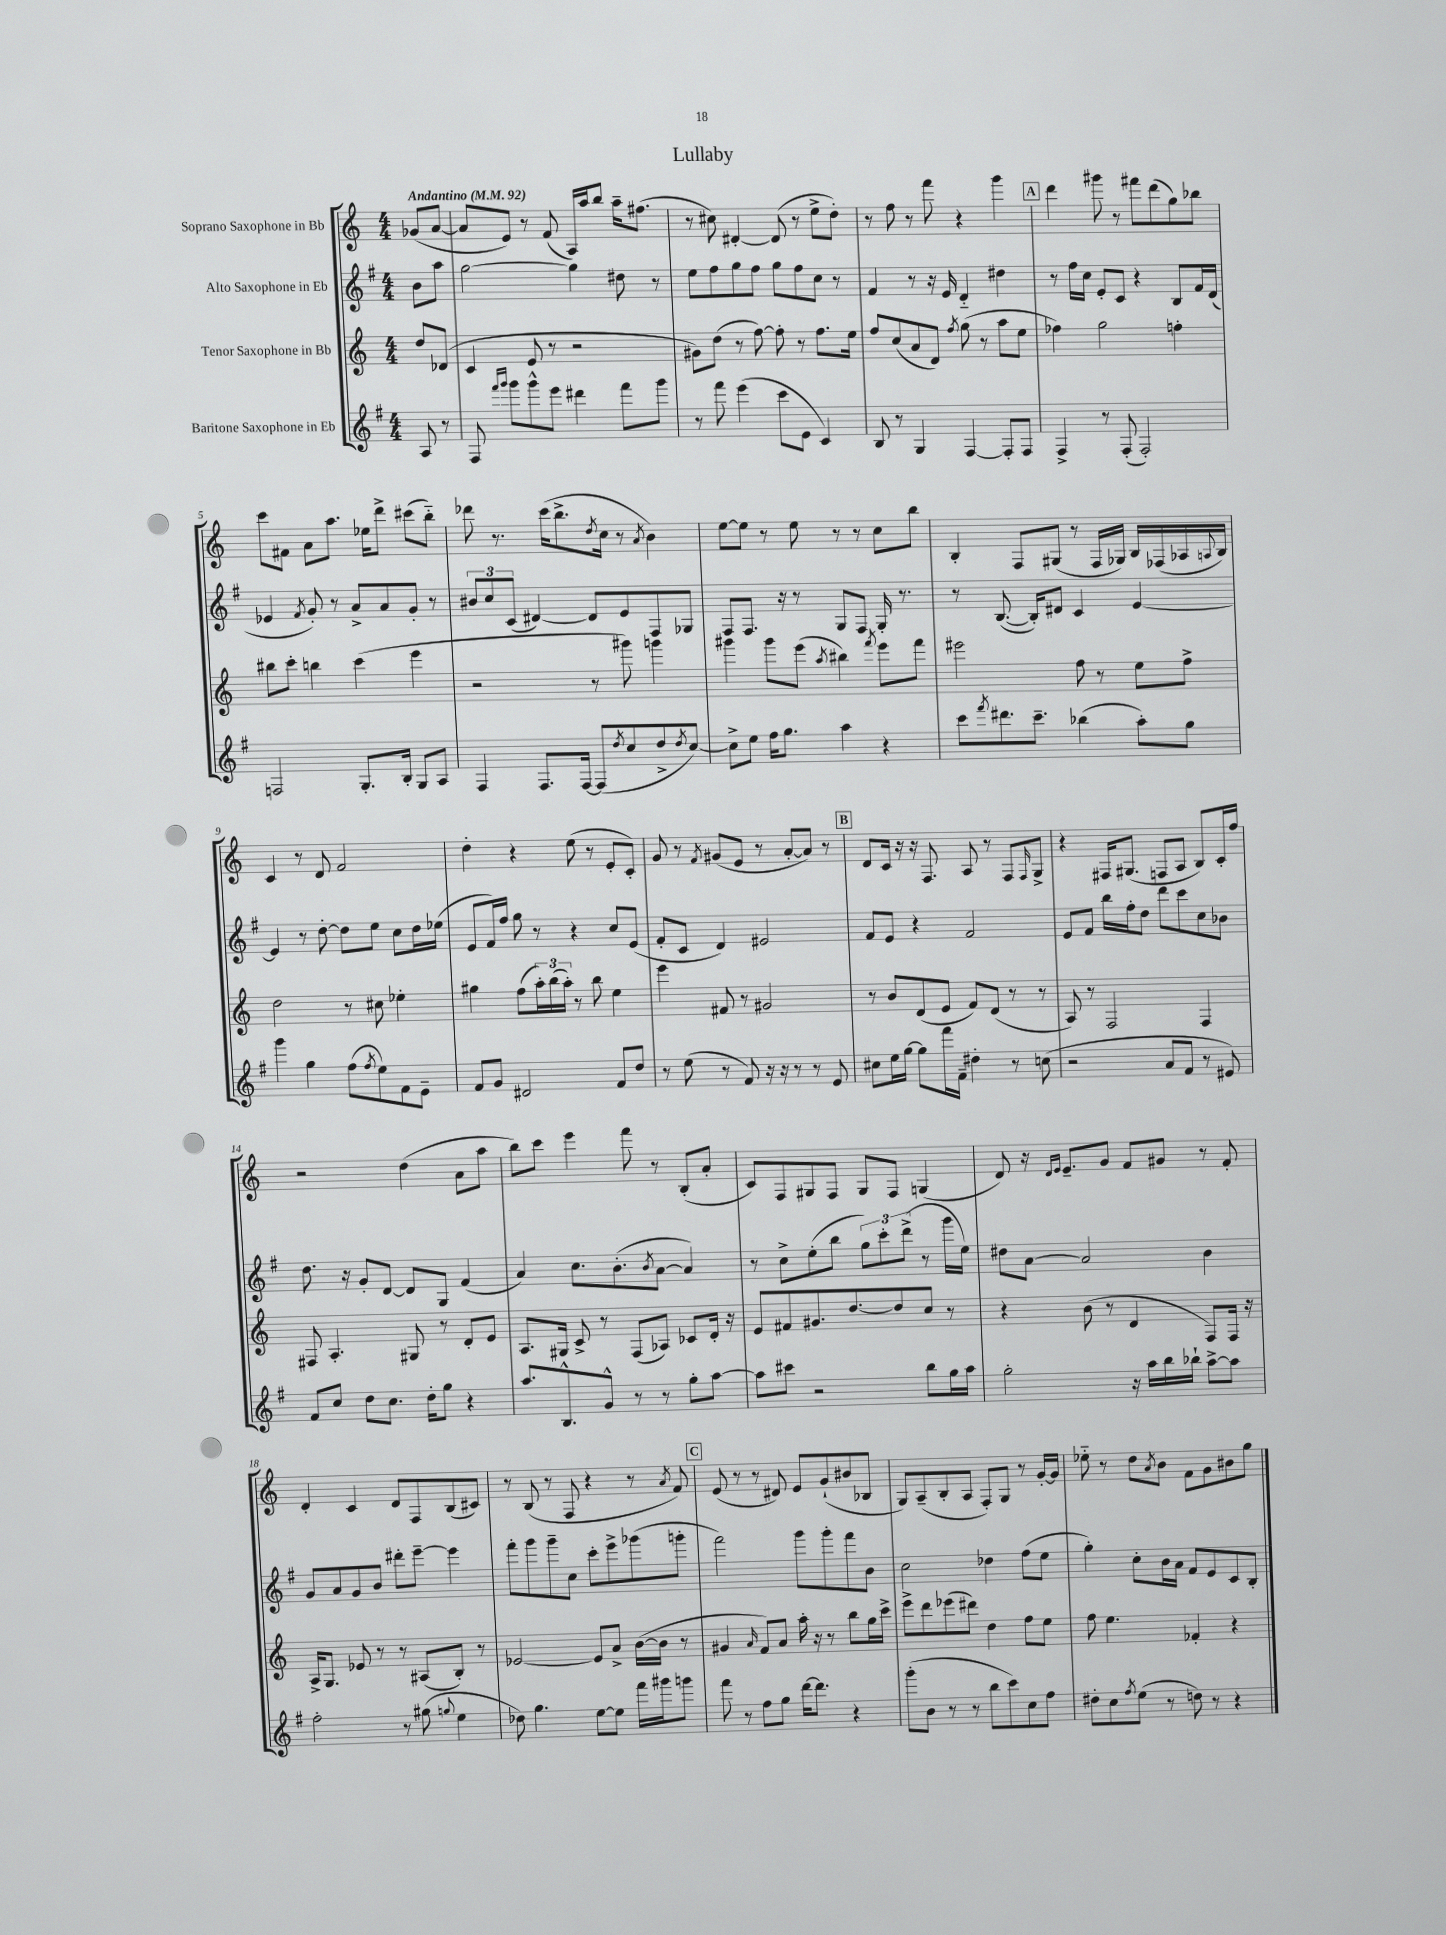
\header { title = "Lullaby" }
<<
\new StaffGroup <<
\new Staff = "s0" \with { instrumentName = "Soprano Saxophone in Bb" } {
    \clef treble \key c \major \numericTimeSignature \time 4/4 \partial 4 \tempo "Andantino" 4 = 92
    ges'8( a'8~ |
    a'8 e'8) r8 f'8( a16) a''16 b''8 a''16-- fis''8.( |
    r8 cis''8) dis'4~-. dis'8( r8 e''8-> d''8-.) |
    r8 f''8 r8 f'''8 r4 g'''4 |
    \mark \markup { \box "A" } d'''4 gis'''8 r8 fis'''8 d'''8( g''8) bes''8 |
    c'''8 fis'8 a'8 a''8. ees''16 d'''8-> cis'''8( b''8-_) |
    des'''8 r8. c'''16( b''8.-> \acciaccatura { d''8 } c''16 r8 \acciaccatura { a'8 } b'4) |
    e''8~ e''8 r8 e''8 r8 r8 c''8 b''8 |
    b4-. f8 gis8( r8 f16 ges16) b16 fes16( aes16 \appoggiatura { a8 } b16) |
    c'4 r8 d'8 f'2 |
    d''4-. r4 e''8( r8 e'8-. c'8-.) |
    g'8 r8 \acciaccatura { f'8 } gis'8( e'8 r8 a'8~-. a'8) r8 |
    \mark \markup { \box "B" } d'8 c'16 r16 r16 f8. a8 r8 f8 \grace { f16 } g8-> |
    r4 fis16 gis8.( f8 a8 b8) c'16-. f''16 |
    r2 d''4( a'8 a''8 |
    b''8) c'''8 e'''4 f'''8 r8 b8-.( a'8-. |
    c'8) f8 gis8 f8 gis8 f8 g4( |
    d'8) r16 \grace { d'16 e'16 } e'8.-- g'8 f'8 gis'8 r8 f'8-. |
    d'4-. c'4 d'8 f8 b8( cis'8) |
    r8 b8( r8 f8 r4 r8 \acciaccatura { a'8 } f'8) |
    \mark \markup { \box "C" } e'8( r8 r8 dis'8) e'8 g'8-!( bis'8 bes8 |
    g8) a8--( b8-. a8 f8-.) g8 r8 g'16~-. g'16 |
    ees''8-_ r8 d''8 \acciaccatura { a'8 } b'8 f'8 g'8 bis'8 g''8 \bar "|." |
}
\new Staff = "s1" \with { instrumentName = "Alto Saxophone in Eb" } {
    \clef treble \key g \major \numericTimeSignature \time 4/4 \partial 4
    b'8 a''8 |
    g''2~ g''4 dis''8 r8 |
    e''8 fis''8 g''8 fis''8 g''8 fis''8 c''8 r8 |
    fis'4 r8 r16 e'16 d'4-_ dis''4 |
    \mark \markup { \box "A" } r8 fis''16 c''16 e'8-. c'8 r4 b8 fis'16 d'16( |
    ees'4 \acciaccatura { fis'8 } g'8-.) r8 a'8-> a'8 g'8-. r8 |
    \tuplet 3/2 { bis'8 c''8 c'8( } dis'4~) dis'8 e'8 fis8 ges8 |
    fis8 fis8. r16 r8 g8 fis8 g16-. r8. |
    r8 b8.~( b16-.) dis'8 c'4 e'4~ |
    e'4 r8 d''8~-. d''8 e''8 c''8 d''16 ees''16( |
    e'8 fis'16) fis''16 g''8 r8 r4 c''8 e'8( |
    fis'8-. c'8 d'4) eis'2 |
    \mark \markup { \box "B" } fis'8 e'8 r4 fis'2 |
    e'8 fis'8 b''16 fis''16-. d''8 d'''8 c'''8 c''8 bes'8 |
    d''8. r16 g'8-. d'8~ d'8 g8 fis'4( |
    a'4) c''8. b'8.-.( \acciaccatura { b'8 } a'8~ a'4) |
    r8 c''8-> e''8-.( b''8 \tuplet 3/2 { g''8) c'''8-. d'''8->( } r8 g'''16 e''16) |
    dis''8 a'8~ a'2 b'4 |
    g'8 a'8 g'8 b'8 dis'''8-. e'''8~-- e'''4 |
    fis'''8-. g'''8 g'''8-- c''8 c'''8-. e'''8-> ges'''8( g'''8-. |
    \mark \markup { \box "C" } fis'''2) g'''8 g'''8-. fis'''8 b'8 |
    c''2 des''4 fis''8( e''8 |
    g''4-.) c''8-. b'16 a'16 fis'8 e'8 c'8 b8-. \bar "|." |
}
\new Staff = "s2" \with { instrumentName = "Tenor Saxophone in Bb" } {
    \clef treble \key c \major \numericTimeSignature \time 4/4 \partial 4
    d''8 des'8( |
    c'4 e'8 r8 r2 |
    gis'8) d''8( r8 f''8~) f''8-. r8 f''8. e''16 |
    f''8 c''8( a'8 d'8) \acciaccatura { f''8 } g''8( r8 a''8 e''8 |
    \mark \markup { \box "A" } fes''4) g''2 f''4-. |
    bis''8 c'''8-. b''4 c'''4( e'''4 |
    r2 r8 gis'''8) g'''4 |
    gis'''4 gis'''8 e'''8( \acciaccatura { a''8 } bis''4) \acciaccatura { f'''8 } e'''8 f'''8 |
    eis'''2 f''8 r8 e''8 f''8-> |
    d''2 r8 cis''8 ees''4-. |
    gis''4 f''8( \tuplet 3/2 { a''16-.) b''16( a''16-.) } r8 b''8 e''4 |
    e'''4 fis'8 r8 gis'2 |
    \mark \markup { \box "B" } r8 b'8 d'8( e'8 f'8) d'8( r8 r8 |
    a8) r8 f2 f4 |
    fis8 a4.-. gis8 r8 d'8-. e'8 |
    a8. gis16 c'8-> r8 f8( aes8) ces'8 d'16-. r16 |
    e'8 fis'8 gis'8. d''8.~ d''8 c''8 r8 |
    r4 b'8( r8 d'4 f8) f16 r16 |
    a16-> g8. ees'8 r8 r8 ais8( b8-.) r8 |
    ees'2~ ees'8 a'8-> b'16~( b'16 r8 |
    \mark \markup { \box "C" } gis'4 \grace { a'16 } f'8) a'8 a''16-. r16 r8 b''8 g''16 c'''16-> |
    e'''8-> d'''8 ees'''8( dis'''8) d''4 f''8 e''8 |
    f''8 e''4. fes'4-. r4 \bar "|." |
}
\new Staff = "s3" \with { instrumentName = "Baritone Saxophone in Eb" } {
    \clef treble \key g \major \numericTimeSignature \time 4/4 \partial 4
    a8 r8 |
    fis8 \grace { fis'''16 g'''16 } g'''8 g'''8-^ e'''8 dis'''4 fis'''8 g'''8 |
    r8 fis'''8 e'''4( c'''8 e'8 c'4) |
    b8 r8 g4 fis4~ fis8-. fis8 |
    \mark \markup { \box "A" } fis4-> r8 fis8-.( fis2-.) |
    f2 g8.-. b16-. g8 a8 |
    fis4 fis8. fis16~ fis8( \acciaccatura { d''8 } c''8 d''8-> \acciaccatura { d''8 } c''8~) |
    c''8-> e''8 fis''16 g''8. a''4 r4 |
    c'''8 \acciaccatura { fis'''8 } dis'''8. c'''8.-- bes''4( a''8-.) g''8 |
    g'''4 g''4 fis''8( \acciaccatura { fis''8 } e''8) fis'8 e'8-- |
    fis'8 g'8 dis'2 fis'8 d''8 |
    r8 e''8( r8 fis'8) r16 r16 r8 r8 e'8 |
    \mark \markup { \box "B" } cis''8 e''16 g''16~ g''8 fis'''16 fis'16-- dis''4-. r8 c''8( |
    r2 a'8 fis'8 r8 eis'8) |
    fis'8 c''8 d''8 c''8. d''16-. g''8 r4 |
    a''8. b8.-^ g'8-^ r8 r8 g''8-. a''8~ |
    a''8 cis'''8 r2 b''8 g''16 a''16 |
    g''2-. r16 a''16 b''16 bes''16-! a''8~-> a''8 |
    fis''2-. r8 gis''8( \appoggiatura { g''8 } e''4 |
    des''8) g''4. e''8~ e''8 fis'''16 gis'''16 g'''8 |
    \mark \markup { \box "C" } fis'''8 r8 fis''8 g''8 d'''16~ d'''8. r4 |
    g'''8-.( b'8 r8 r8 b''8 c'''8) c''8 fis''8 |
    dis''8-. c''8 \acciaccatura { fis''8 } e''8( r8 d''8) r8 r4 \bar "|." |
}
>>
>>
